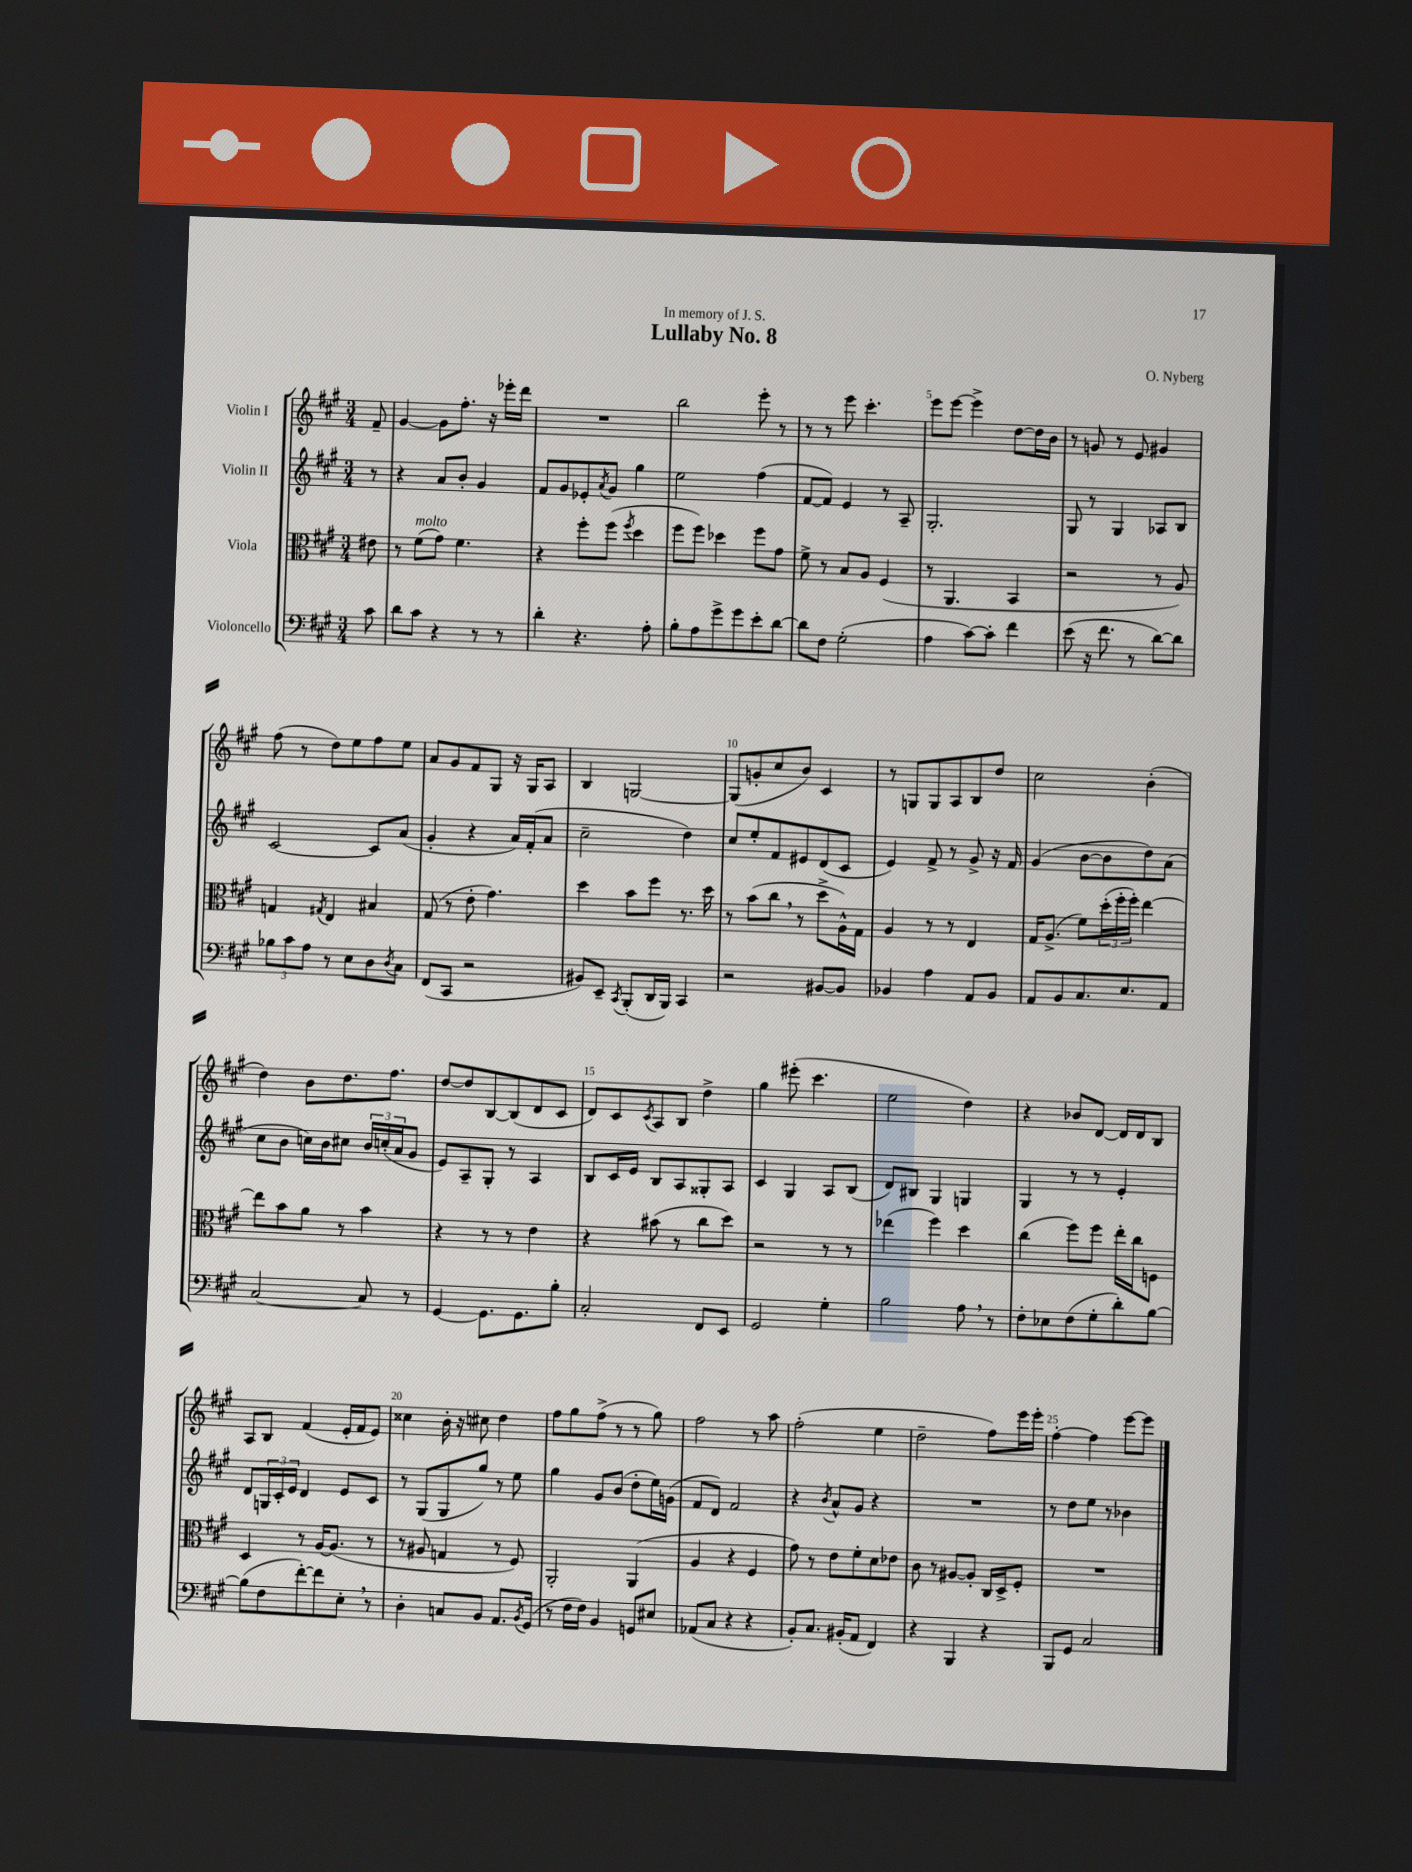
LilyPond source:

\header { title = "Lullaby No. 8" composer = "O. Nyberg" dedication = "In memory of J. S." }
<<
\new StaffGroup <<
\new Staff = "s0" \with { instrumentName = "Violin I" } {
    \clef treble \key a \major \numericTimeSignature \time 3/4 \partial 8
    fis'8-- |
    gis'4~ gis'8 fis''8.-. r16 ees'''16-. d'''16 |
    R2. |
    b''2 e'''8-. r8 |
    r8 r8 e'''8 cis'''4.-. |
    e'''8 e'''8~ e'''4-> d''8~ d''16 b'16 |
    r8 g'8 r8 e'8 gis'4 |
    fis''8( r8 d''8) e''8 fis''8 e''8 |
    a'8 gis'8 fis'8 gis8 r16 gis16 a8 |
    b4 g2~ |
    g8( g'8-. cis''8 b'8) cis'4 |
    r8 g8 g8 a8 b8 d''8 |
    cis''2 b'4-.( |
    d''4) b'8 d''8. fis''8. |
    d''8~ d''8 b8~ b8( d'8 cis'8 |
    d'8) cis'8 \acciaccatura { cis'8 } a8 b8 d''4-> |
    gis''4 eis'''8-.( cis'''4. |
    e''2 d''4) |
    r4 bes'8 d'8~ d'16 d'16 b8 |
    a8 b8 fis'4( e'16-. fis'16 e'8) |
    cisis''4 b'16-. r16 cis''8 d''4 |
    fis''8 gis''8 fis''8->( r8 r8 gis''8) |
    fis''2 r8 a''8 |
    fis''2-.( e''4 |
    d''2-- fis''8) e'''16 e'''16-. |
    fis''4~-. fis''4 e'''8~ e'''8 \bar "|." |
}
\new Staff = "s1" \with { instrumentName = "Violin II" } {
    \clef treble \key a \major \numericTimeSignature \time 3/4 \partial 8
    r8 |
    r4 a'8 b'8-. gis'4 |
    fis'8 gis'8 ees'8-. \acciaccatura { a'8 } gis'8 gis''4 |
    e''2 fis''4( |
    fis'8~ fis'8) e'4 r8 a8-- |
    gis2.-. |
    gis8 r8 gis4 aes8 b8 |
    cis'2~ cis'8 a'8( |
    gis'4-. r4 a'16) fis'16-.( a'8 |
    cis''2-- d''4) |
    cis''8 e''8-. fis'8 eis'8 d'8( cis'8 |
    e'4) fis'8-> r8 gis'8-> r16 fis'16 |
    gis'4( b'8~ b'8 d''8) a'8( |
    cis''8 b'8 c''16) b'16 cis''8 \tuplet 3/2 { b'16 c''16-.( a'16 } gis'8 |
    e'8) a8-- gis8-. r8 a4 |
    b8 cis'16 e'16 b8 a8 gisis8-. a8 |
    cis'4 gis4 a8 b8( |
    d'8) bis8 gis4 g4 |
    gis4 r8 r8 e'4-. |
    d'8 \tuplet 3/2 { g16 cis'16-. e'16 } d'4 e'8 cis'8 |
    r8 gis8( gis8 gis''8) r8 e''8 |
    gis''4 gis'8 b'8( d''8-. e''16) g'16( |
    fis'8 d'8) fis'2 |
    r4 \acciaccatura { b'8 } a'8-^ gis'8 r4 |
    R2. |
    r8 d''8 e''8 r8 bes'4 \bar "|." |
}
\new Staff = "s2" \with { instrumentName = "Viola" } {
    \clef alto \key a \major \numericTimeSignature \time 3/4 \partial 8
    eis'8 |
    r8 fis'8^\markup { \italic "molto" }( gis'8) fis'4. |
    r4 fis''8-. fis''8( \acciaccatura { fis''8 } d''4 |
    fis''8 fis''8) des''4 fis''8 gis'8 |
    fis'8-> r8 b8 a8 fis4( |
    r8 a,4. b,4 |
    r2 r8 a8) |
    g4 \acciaccatura { gis8 } e4 bis4 |
    gis8( r8 e'8-. gis'4.) |
    d''4 b'8 fis''8 r8. d''16 |
    r8 b'8( cis''8 \breathe r8 d''8-> a16-^) gis16 |
    a4 r8 r8 e4 |
    gis16 a8.->( fis'8) \tuplet 3/2 { d''16-.( fis''16-. fis''16-.) } e''4~ |
    e''8 b'8 a'8 r8 b'4 |
    r4 r8 r8 e'4 |
    r4 bis'8( r8 cis''8 d''8) |
    r2 r8 r8 |
    ees''4( fis''4) d''4 |
    cis''4( fis''8) fis''8 e''16-. cis''16 f8 |
    d4 r8 a16~ a8.( r8 |
    r8 ais8 g4 r8 fis8) |
    a,2-. a,4( |
    a4 r4 fis4 |
    gis'8) r8 e'8 fis'8-. d'8 ees'8 |
    cis'8 r8 ais8~ ais8-. cis16 d16-> fis8-. |
    R2. \bar "|." |
}
\new Staff = "s3" \with { instrumentName = "Violoncello" } {
    \clef bass \key a \major \numericTimeSignature \time 3/4 \partial 8
    cis'8 |
    d'8 cis'8 r4 r8 r8 |
    d'4-. r4. a8-. |
    b8-. a8 gis'8-> gis'8 e'8-. d'8~ |
    d'8 fis8 gis2-.( |
    a4 cis'8~) cis'8-. fis'4 |
    e'8( r16 fis'8. r8 d'8~) d'8 |
    \tuplet 3/2 { bes8 cis'8 a8 } r8 e8 d8 \acciaccatura { d8 } cis8 |
    fis,8( cis,8 r2 |
    bis,8) e,8-- \acciaccatura { cis,8 } b,,8-.( d,16 b,,16) cis,4 |
    r2 bis,8~ bis,8 |
    bes,4 a4 a,8 bes,8 |
    a,8 b,8 cis8. e8. a,8 |
    cis2~ cis8 r8 |
    gis,4~ gis,8. gis,8. b8-. |
    cis2-. fis,8 e,8 |
    gis,2 gis4-. |
    b2 a8 \breathe r8 |
    fis8-. ees8 fis8( gis8-. d'8-.) b8~ |
    b8( fis8 fis'8~-.) fis'8 e8-. \breathe r8 |
    d4-. c8 b,8 a,8. \acciaccatura { b,8 } gis,16( |
    r8 fis16 fis16) b,4 g,8 eis8 |
    aes,8( cis8 r4 r4 |
    b,8-.) cis8. bis,16-.( a,8 fis,4) |
    r4 b,,4 r4 |
    b,,8 gis,8 cis2 \bar "|." |
}
>>
>>
\layout { \context { \Score \override BarNumber.break-visibility = ##(#f #t #t) barNumberVisibility = #(every-nth-bar-number-visible 5) } }
